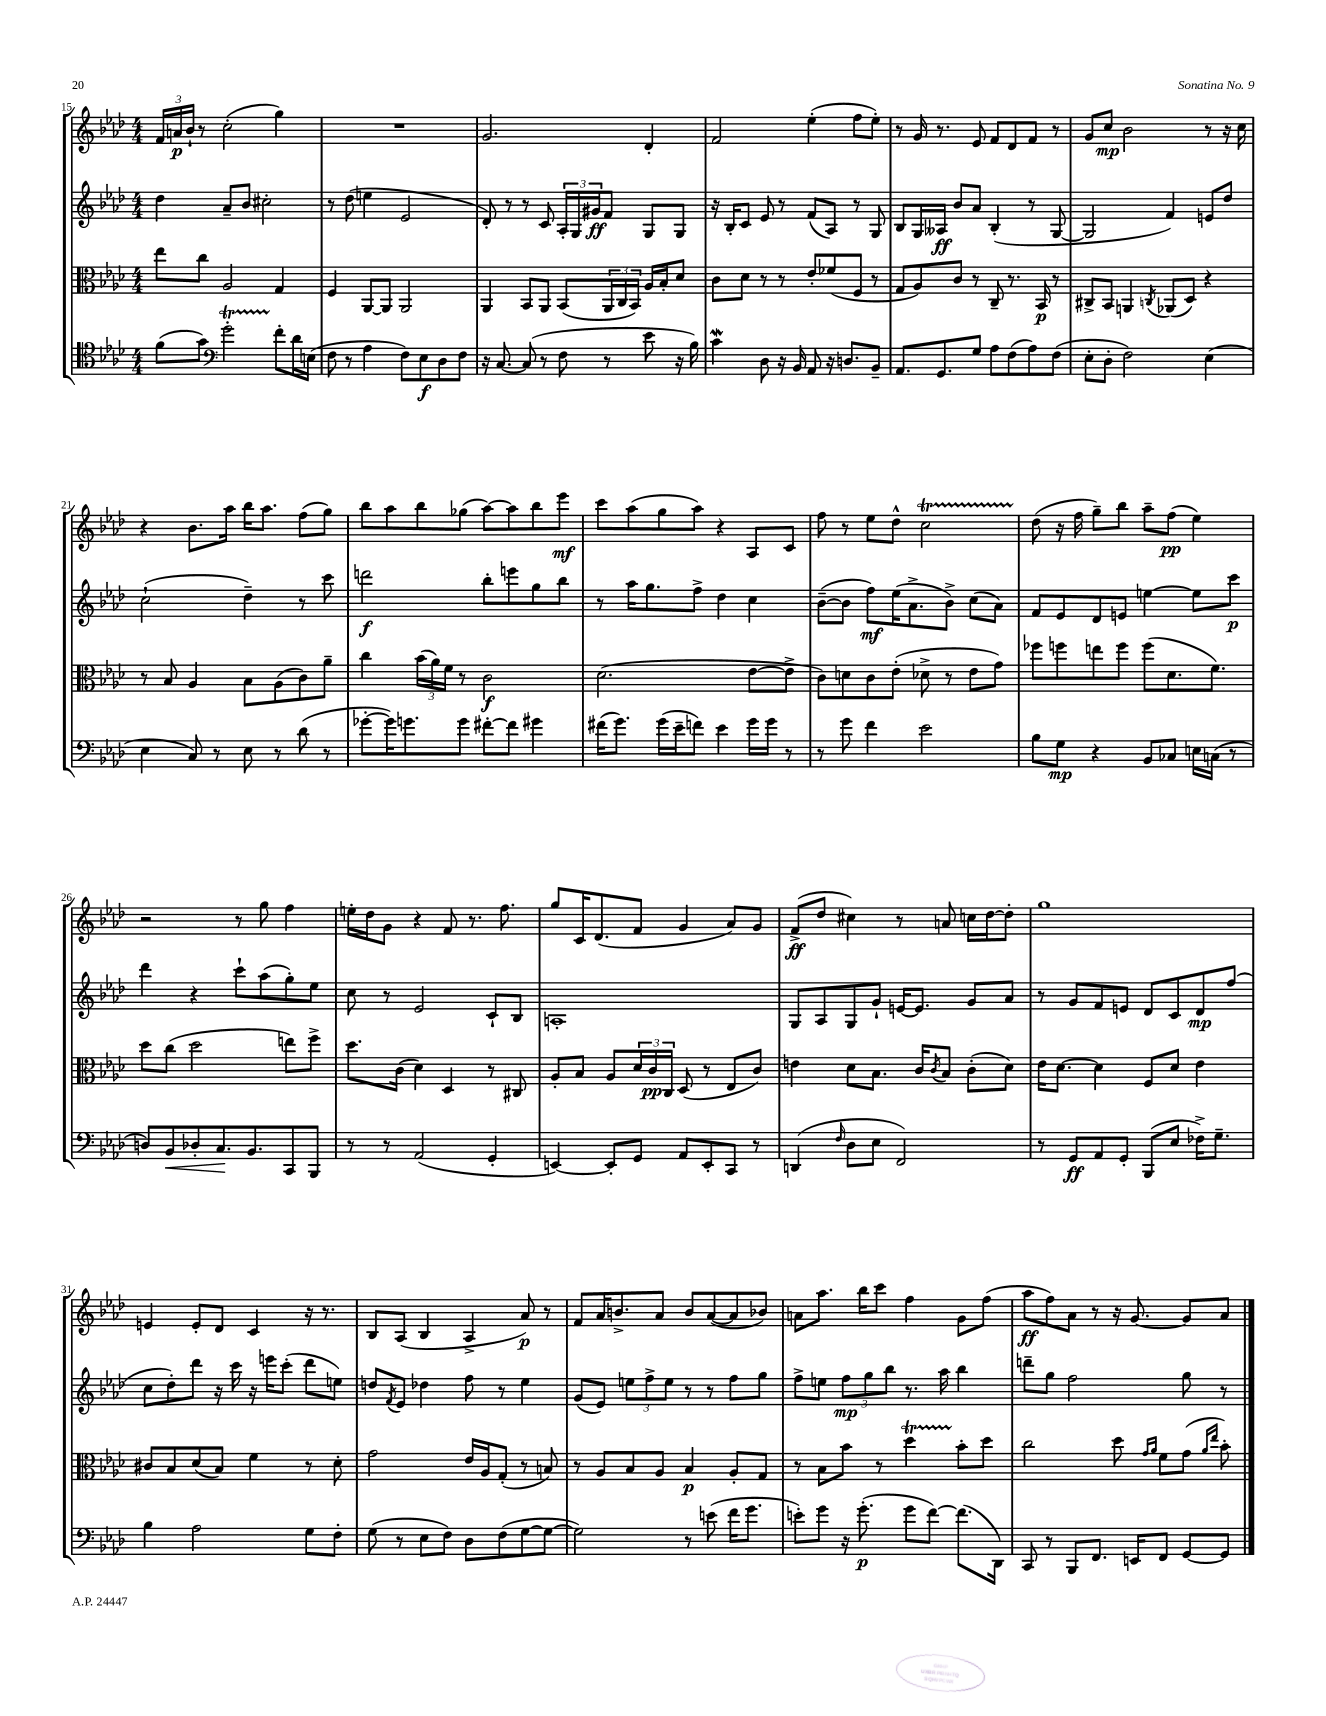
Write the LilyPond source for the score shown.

<<
\new StaffGroup <<
\new Staff = "s0" {
    \clef treble \key aes \major \numericTimeSignature \time 4/4
    \tuplet 3/2 { f'16 a'16\p bes'16-! } r8 c''2-.( g''4) |
    R1 |
    g'2. des'4-. |
    f'2 ees''4-.( f''8 ees''8-.) |
    r8 g'16 r8. ees'8 f'8 des'8 f'8 r8 |
    g'8 c''8\mp bes'2 r8 r16 c''16 |
    r4 bes'8. aes''16 bes''16 aes''8. f''8( g''8) |
    bes''8 aes''8 bes''8 ges''8( aes''8~) aes''8 bes''8 ees'''8\mf |
    c'''8 aes''8( g''8 aes''8) r4 aes8 c'8 |
    f''8 r8 ees''8 des''8-^ c''2\startTrillSpan |
    des''8\stopTrillSpan( r16 f''16 g''8--) bes''8 aes''8-- f''8\pp( ees''4) |
    r2 r8 g''8 f''4 |
    e''16-. des''16 g'8 r4 f'8 r8. f''8. |
    g''8 c'16 des'8.( f'8 g'4 aes'8) g'8 |
    f'8->\ff( des''8 cis''4) r8 a'8 c''16 des''16~ des''8-. |
    g''1 |
    e'4 e'8-. des'8 c'4 r16 r8. |
    bes8 aes8( bes4 aes4-> aes'8\p) r8 |
    f'8 aes'16 b'8.-> aes'8 b'8 aes'8~( aes'8 bes'8) |
    a'8 aes''8. bes''16 c'''8 f''4 g'8 f''8( |
    aes''8\ff f''8) aes'8 r8 r16 g'8.~ g'8 aes'8 \bar "|." |
}
\new Staff = "s1" {
    \clef treble \key aes \major \numericTimeSignature \time 4/4
    des''4 aes'8-- bes'8 cis''2-. |
    r8 des''8( e''4 ees'2 |
    des'8-.) r8 r8 c'8 \tuplet 3/2 { aes16-. g16 gis'16\ff } f'8 g8 g8 |
    r16 bes16-. c'8 ees'8 r8 f'8( aes8) r8 g8 |
    bes8 g16 aeses16\ff bes'8 aes'8 bes4-.( r8 g8~ |
    g2 f'4) e'8 des''8 |
    c''2-!( des''4--) r8 c'''8 |
    d'''2\f bes''8-. e'''8 g''8 bes''8 |
    r8 aes''16 g''8. f''8-> des''4 c''4 |
    bes'8~--( bes'8 f''8\mf) ees''16( aes'8.-> bes'8->) c''8( aes'8) |
    f'8 ees'8 des'8 e'8 e''4~ e''8 c'''8\p |
    des'''4 r4 c'''8-! aes''8( g''8-.) ees''8 |
    c''8 r8 ees'2 c'8-! bes8 |
    a1-. |
    g8 aes8 g8 g'8-! e'16~ e'8. g'8 aes'8 |
    r8 g'8 f'8 e'8 des'8 c'8 des'8\mp f''8( |
    c''8 des''8-.) des'''8 r16 c'''16 r16 e'''16 c'''8-.( des'''8 e''8) |
    d''8 \acciaccatura { f'8 } ees'8 des''4 f''8 r8 ees''4 |
    g'8( ees'8) \tuplet 3/2 { e''8 f''8-> e''8 } r8 r8 f''8 g''8 |
    f''8-> e''8 \tuplet 3/2 { f''8\mp g''8 bes''8 } r8. aes''16 bes''4 |
    d'''8-- g''8 f''2 g''8 r8 \bar "|." |
}
\new Staff = "s2" {
    \clef alto \key aes \major \numericTimeSignature \time 4/4
    ees''8 c''8 aes2 g4 |
    f4 aes,8~ aes,8 aes,2 |
    aes,4 bes,8 aes,8 bes,8( \tuplet 3/2 { aes,16 c16 bes,16) } aes16 bes16-. des'8 |
    c'8 des'8 r8 r8 ees'8-. fes'8( f8 r8 |
    g8 aes8) c'8 r8 c8-- r8. bes,16\p r8 |
    cis8-> bes,8 a,4 \acciaccatura { c8 } aes,8( des8) r4 |
    r8 bes8 aes4 bes8 aes8( c'8) aes'8-- |
    c''4 \tuplet 3/2 { bes'16( aes'16) f'16 } r8 c'2\f |
    des'2.( ees'8~ ees'8-> |
    c'8) d'8 c'8 ees'8-.( des'8-> r8 ees'8 g'8) |
    fes''8 f''8 e''8 f''8 f''8( des'8. f'8.) |
    des''8 c''8( des''2 e''8) f''8-> |
    des''8. c'16( des'4) des4 r8 cis8 |
    aes8-. bes8 aes8 \tuplet 3/2 { des'16 c'16\pp c16 } des8( r8 ees8 c'8) |
    e'4 des'8 bes8. c'16 \acciaccatura { c'8 } bes8 c'8-.( des'8) |
    ees'16 des'8.~ des'4 f8 des'8 ees'4 |
    cis'8 bes8 des'8( bes8) f'4 r8 des'8-. |
    g'2 ees'16 aes16 g8-.( r8 b8) |
    r8 aes8 bes8 aes8 bes4\p aes8-. g8 |
    r8 bes8 bes'8 r8 des''4\startTrillSpan bes'8-.\stopTrillSpan des''8 |
    c''2 des''8 \grace { g'16 aes'16 } f'8 g'8( \grace { aes'16 ees''16 } bes'8-.) \bar "|." |
}
\new Staff = "s3" {
    \clef tenor \key aes \major \numericTimeSignature \time 4/4
    f'8( g'8) \clef bass g'2-.\startTrillSpan f'8-.\stopTrillSpan des'16 e16( |
    f8 r8 aes4 f8) ees8\f des8 f8 |
    r16 c8.~ c8( r8 f8 r8 ees'8 r16 bes16) |
    c'4\mordent des8 r16 bes,16 aes,8 r16 d8. bes,8-- |
    aes,8. g,8. g8 aes8 f8( aes8) f8( |
    ees8-. des8-. f2) ees4( |
    ees4 c8) r8 ees8 r8 des'8( r8 |
    ges'8~-. ges'16) g'8. g'8 fis'8~-. fis'8 gis'4 |
    fis'16( g'8.) g'16( ees'16-- f'8) ees'4 g'16 g'16 r8 |
    r8 g'8 f'4 ees'2 |
    bes8 g8\mp r4 bes,8 ces8 e16 c16( r8 |
    d8) bes,8\< des8-. c8.\! bes,8. c,8 bes,,8 |
    r8 r8 aes,2( g,4-. |
    e,4~) e,8-. g,8 aes,8 e,8-. c,8 r8 |
    d,4( \grace { f16 } des8 ees8 f,2) |
    r8 g,8\ff aes,8 g,8-. bes,,8( ees8 fes16->) g8.-- |
    bes4 aes2 g8 f8-. |
    g8( r8 ees8 f8) des8 f8( g8~ g8~ |
    g2) r8 e'8( f'16 g'8. |
    e'8-.) g'8 r16 g'8.-.\p( g'8 f'8~) f'8.( des,16) |
    c,8 r8 bes,,8 f,8. e,16 f,8 g,8~ g,8 \bar "|." |
}
>>
>>
\layout { \context { \Score currentBarNumber = #15 } }
